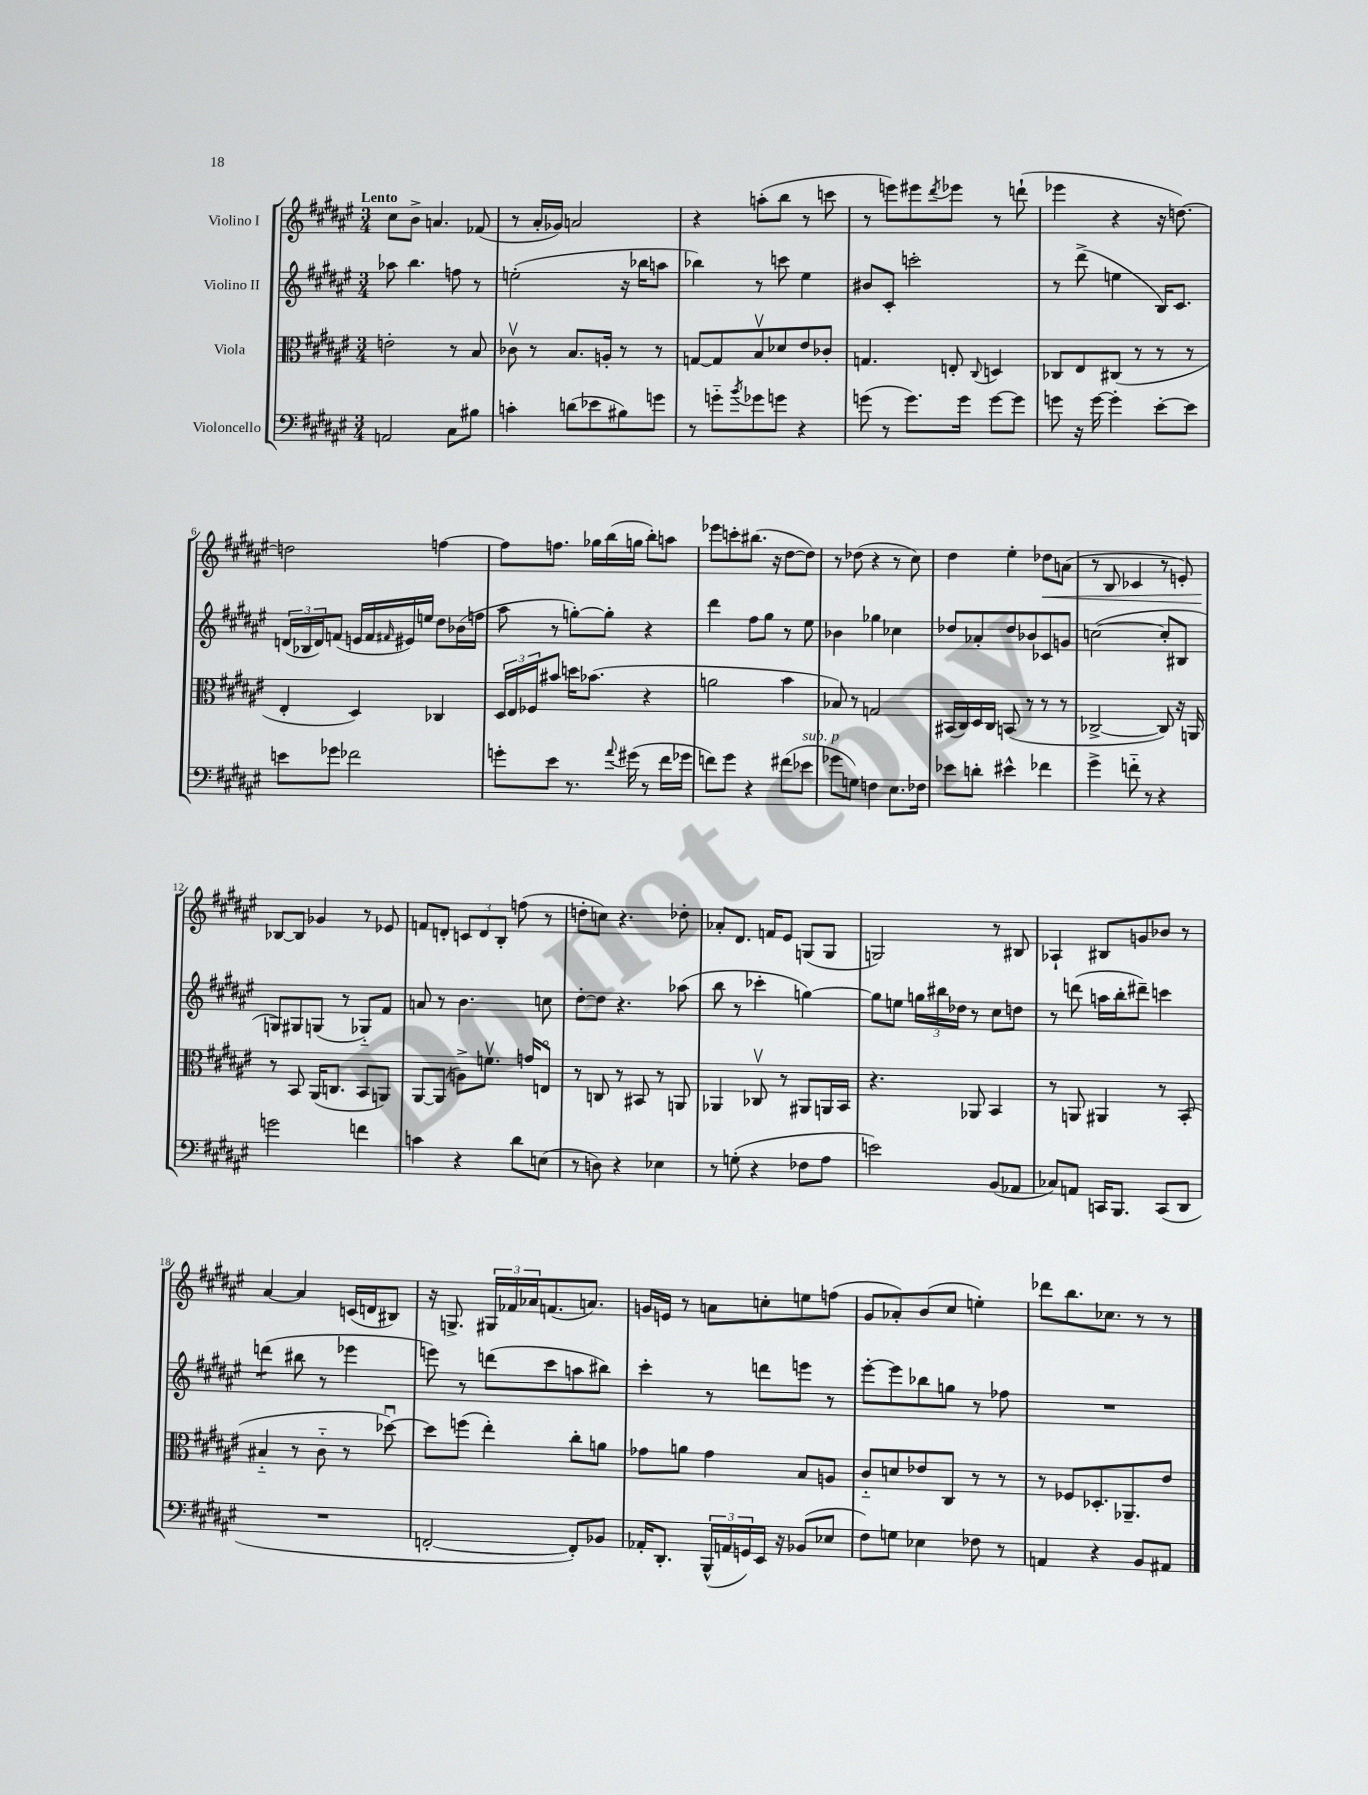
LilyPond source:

<<
\new StaffGroup <<
\new Staff = "s0" \with { instrumentName = "Violino I" } {
    \clef treble \key fis \major \numericTimeSignature \time 3/4 \tempo "Lento"
    cis''8 b'8-> a'4. fes'8( |
    r8 ais'16-. ges'16) a'2 |
    r4 a''8-.( b''8 r8 c'''8 |
    r8 e'''8) eis'''8 \acciaccatura { dis'''8 } ees'''8 r8 d'''8-!( |
    ees'''4 r4 r16 d''8.~) |
    d''2 f''4~ |
    f''8 f''8. ges''16 b''16( g''16 b''8-.) a''8 |
    ees'''8 c'''8-. bis''8.( r16 dis''8~ dis''8) |
    r8 des''8( r4 r8 cis''8) |
    dis''4 eis''4-. des''8\< a'8( |
    r8 b8 ces'4 r8 e'8-.) |
    bes8~\! bes8 ges'4 r8 ees'8 |
    f'8 d'8-. \tuplet 3/2 { c'8 d'8 b8-. } f''8( r8 |
    d''8-. c''8) r4. des''8-. |
    aes'8-. dis'8. f'16 eis'8 g8( g8 |
    g2) r8 bis8 |
    aes4-! bis8 g'8 bes'8 r8 |
    ais'4~ ais'4 c'16( d'16 bis8) |
    r16 g8.-> \tuplet 3/2 { gis16 fes'16 aes'16 } f'8.( a'8.) |
    g'16 e'16 r8 a'8 c''8-. e''8 f''8( |
    gis'8 aes'8-.) b'8( cis''8 e''4-.) |
    des'''8 b''8. ces''8. r8 r8 \bar "|." |
}
\new Staff = "s1" \with { instrumentName = "Violino II" } {
    \clef treble \key fis \major \numericTimeSignature \time 3/4
    aes''8 b''4. f''8 r8 |
    e''2-.( r16 bes''16 a''8 |
    bes''4) r8 c'''8 eis''4 |
    bis'8 cis'8-. c'''2-. |
    r8 dis'''8->( e''4 b16) cis'8. |
    \tuplet 3/2 { d'16( bes16 d'16) } f'8( e'16 f'16 \grace { fis'16 } eis'16) e''16 dis''8 bes'16( f''16 |
    ais''8 r8 g''8~-.) g''8-. r4 |
    dis'''4 fis''8 gis''8 r8 eis''8 |
    bes'4 ges''4 ces''4 |
    des''8 aes'8-. des''8 bes'8 ces'8 g'8 |
    c''2~( c''8-. bis8 |
    g8) gis8 g8( r8 ges8-_) fis'8 |
    a'8 r8 b'4. c''8 |
    dis''8~-. dis''8 r4. aes''8( |
    b''8 r8 ces'''4-. g''4~) |
    g''8 e''8 \tuplet 3/2 { g''16 bis''16 des''16 } r8 cis''8 d''8 |
    r8 d'''8( a''16 b''16-. dis'''8--) c'''4 |
    d'''4:8( bis''8 r8 ees'''4 |
    e'''8) r8 d'''8( cis'''8 a''8 bis''8) |
    cis'''4-. r8 d'''8 e'''8 r8 |
    eis'''8~-. eis'''8 bes''8 g''8 r8 fes''8 |
    R2. \bar "|." |
}
\new Staff = "s2" \with { instrumentName = "Viola" } {
    \clef alto \key fis \major \numericTimeSignature \time 3/4
    e'2-. r8 b8 |
    ces'8\upbow r8 b8. a16-. r8 r8 |
    g8~ g8 b8\upbow des'8 eis'8 ces'8-. |
    g4. e8-. \appoggiatura { cis8 } d4 |
    ces8 eis8 cis8( r8 r8 r8 |
    eis4-. dis4) ces4 |
    \tuplet 3/2 { dis16 eis16 fes16 } bis'8 d''16 bes'8.( r4 |
    a'2 b'4 |
    bes8) r8 g2 |
    bis,16( cis16) dis16 cis16 b,8( r8 r8 r8 |
    ces2~-> ces8) r16 a,16 |
    r8 b,8 ais,16( c8. b,8 a,8) |
    ais,8~ ais,8( a8->) f'8.\upbow g'16 e8\flageolet |
    r8 c8 r8 bis,8 r8 a,8 |
    aes,4 ces8\upbow r8 ais,8 a,16 b,16 |
    r4. aes,8 b,4 |
    r8 a,8 ais,4 r8 b,8-.( |
    bis4-_ r8 cis'8-_ r8 des''8~\downbow) |
    des''8 f''8( eis''4-.) cis''8-. a'8 |
    ges'8 a'8 ges'4 b8 a8 |
    cis'8-_ d'8 ees'8 cis8 r8 r8 |
    r8 fes8 des8.-. aes,8.-- eis'8 \bar "|." |
}
\new Staff = "s3" \with { instrumentName = "Violoncello" } {
    \clef bass \key fis \major \numericTimeSignature \time 3/4
    a,2 cis8 bis8 |
    c'4-. d'8( ees'8 bis8) g'8 |
    r8 g'8-_ \acciaccatura { b'8 } ges'8 g'8 r4 |
    g'8( r8 g'8.) g'16 g'8~ g'8 |
    g'8 r16 g'16~ g'4-. eis'8~-. eis'8 |
    e'8 ges'8 fes'2 |
    g'8-. eis'8 r8. \appoggiatura { ais'8 } gis'16( r8 fis'16 ges'16 |
    f'8) gis'8 r4 fis'8( ees'8^\markup { \italic "sub. p" } |
    ges'8 g8) f4 eis8. fes16 |
    ees'8 d'8-. eis'4-^ fes'4 |
    gis'4-> f'8-_ r8 r4 |
    g'2 f'4 |
    c'4 r4 dis'8 e8( |
    r8 d8) r4 ees4 |
    r8 g8-.( r4 fes8 ais8 |
    e'2) b,8( aes,8 |
    ces8) a,8 c,16 b,,8. c,8( dis,8 |
    R2. |
    f,2~-. f,8-.) bes,8 |
    aes,16-. dis,8.-. \tuplet 3/2 { b,,16-^( a,16 g,16) } eis,16 r16 bes,8( ees8 |
    fis8) g8 ees4 fes8 r8 |
    a,4 r4 b,8 ais,8 \bar "|." |
}
>>
>>
